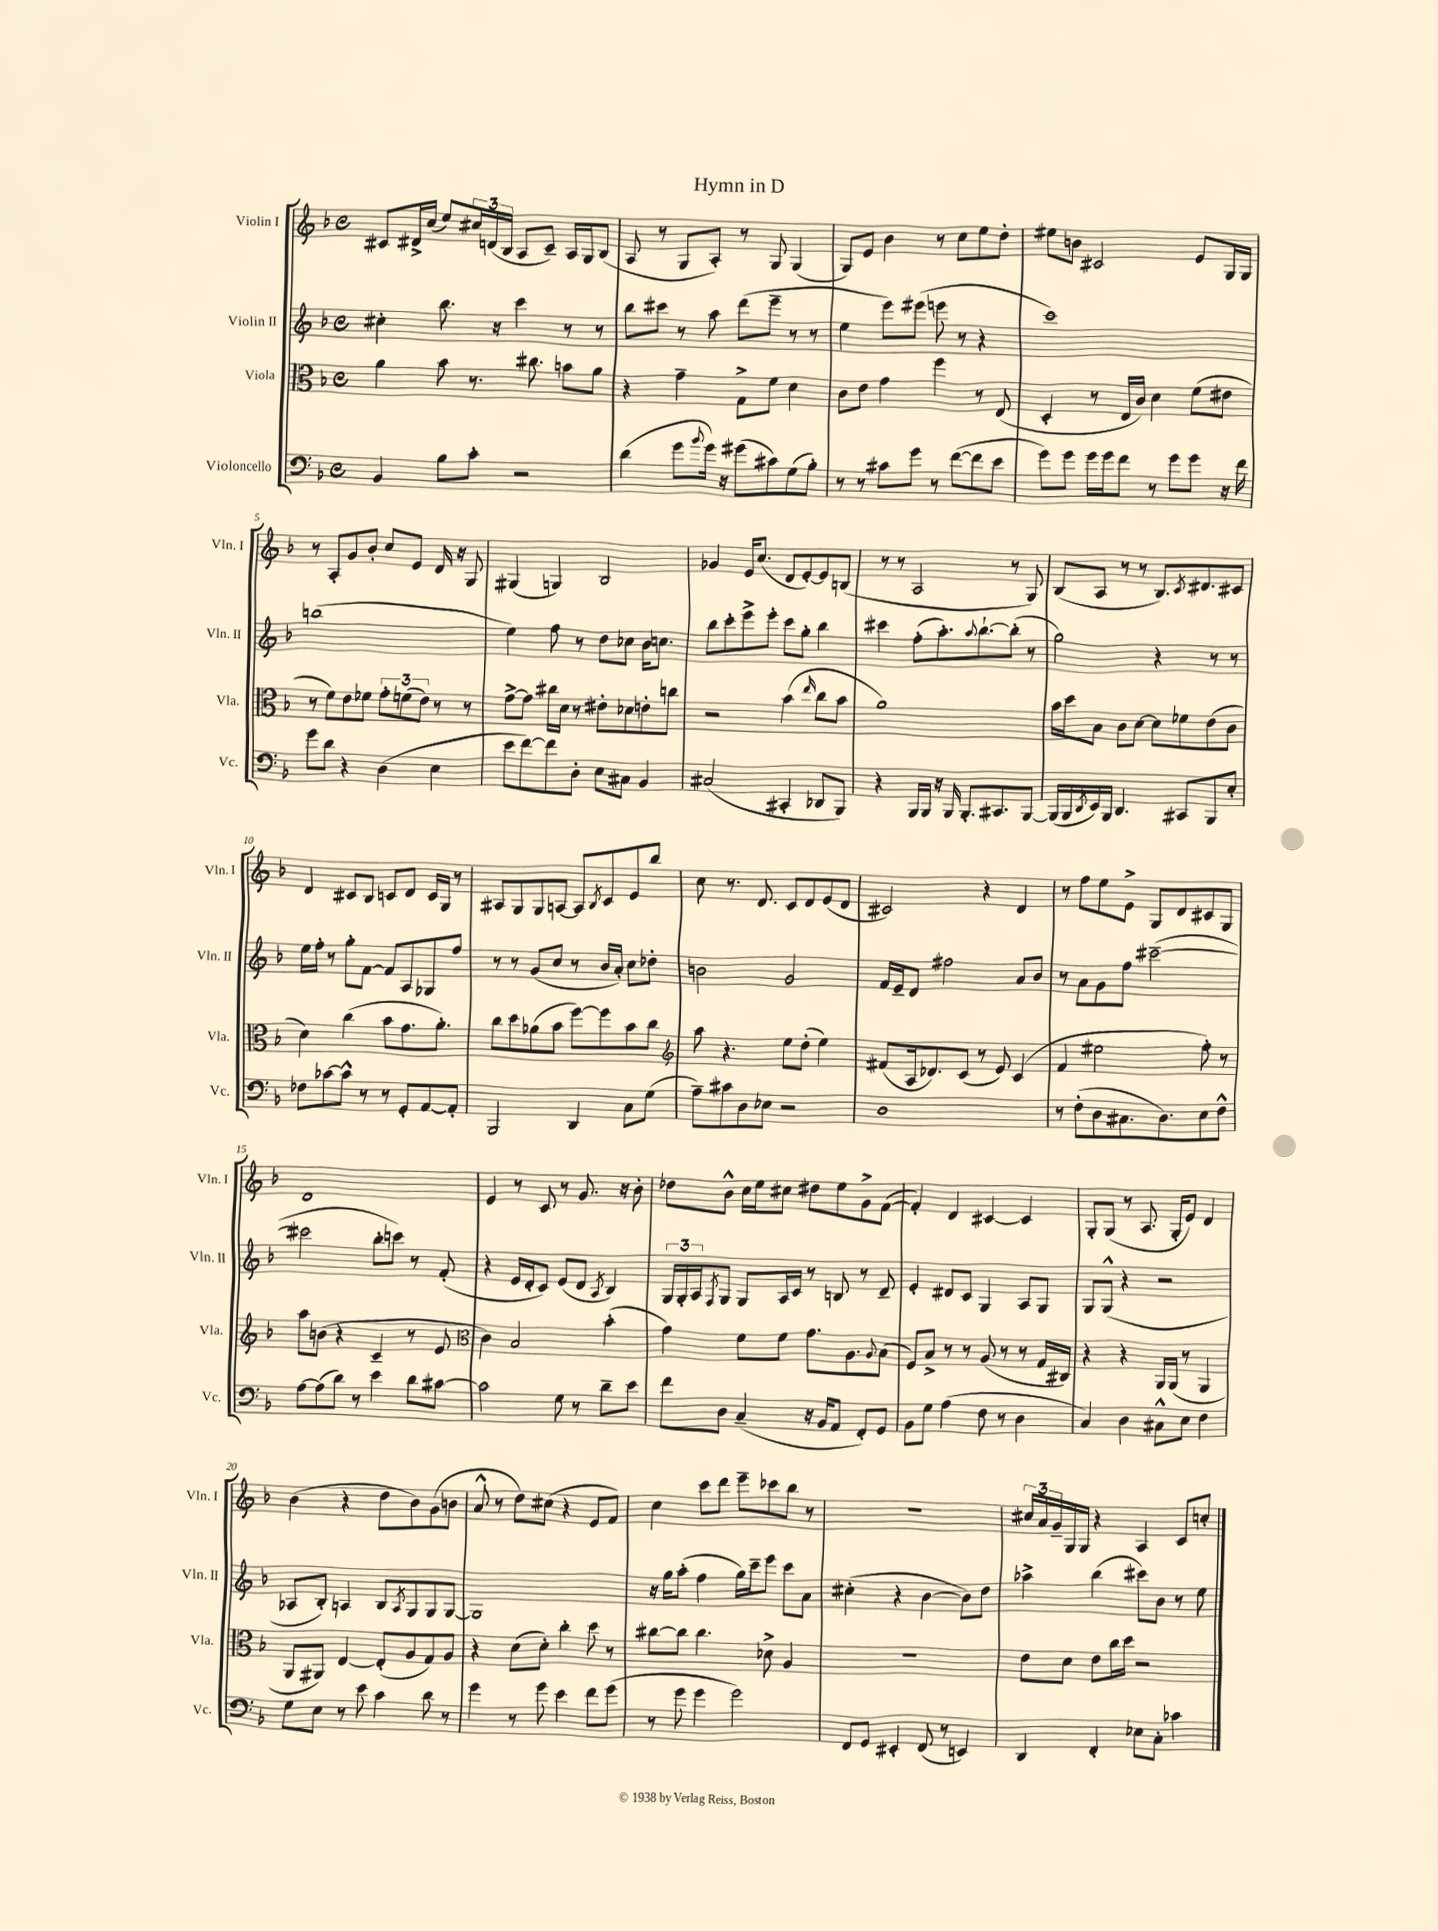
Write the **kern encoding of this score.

**kern	**kern	**kern	**kern
*staff4	*staff3	*staff2	*staff1
*clefF4	*clefC3	*clefG2	*clefG2
*k[b-]	*k[b-]	*k[b-]	*k[b-]
*M4/4	*M4/4	*M4/4	*M4/4
*met(c)	*met(c)	*met(c)	*met(c)
4BB-	4a	4cc#'	8c#
.	.	.	16d#^
.	.	.	(16cc
8B-	8b-	8.bb-	8ee)
8c'	8.r	.	24cc#
.	.	.	(24d
.	.	16r	.
.	.	.	24B-
2r	.	4ccc	8A
.	8.cc#	.	.
.	.	.	8c#~)
.	8b	8r	16A
.	.	.	16G
.	8a	8r	(8B-
=	=	=	=
(4d	4r	8bb-	8A
.	.	8ccc#	8r
8g	4g~	8r	8G
8qqb-	.	.	.
16g)	.	8aa	8A')
16r	.	.	.
(8g#	8G^	(8ddd	8r
8c#)	8f	8eee~	8G
(8G	4d	8r	(4G
8B-')	.	8r	.
=	=	=	=
8r	8c	4ee	8G)
8r	8e	.	8e
8c#	4g	8eee)	4b-
8g	.	(8eee#	.
8r	4ff	8eee	8r
([8f	.	8r	8cc
8f]	8r	4r	8ee
8e	(8E	.	8dd'
=	=	=	=
8g)	4D'	1ccc)	8ee#
8g	.	.	8b
16g	8r	.	2c#
16g	.	.	.
8f	16E	.	.
.	16c)	.	.
8r	4d	.	.
8g	.	.	.
8g	(8f	.	8e
16r	8e#	.	16G
16f	.	.	16G
=	=	=	=
8g	8r	(1bb	8r
8d	8f)	.	8A'
4r	8e	.	8g
.	8f-	.	8b-'
(4D	12g'	.	8cc
.	(12f	.	.
.	.	.	8e
.	12e)	.	.
4E	8r	.	16d
.	.	.	16r
.	8r	.	8G
=	=	=	=
8e	[8g^	4ee)	(4G#
[8f)	8g]	.	.
8f]	16cc#	8ff	4G)
.	16d	.	.
8D'	8r	8r	.
8E	8e#'	8dd	2B-
8C#	8d-	8cc-	.
4BB-	8e'	16b-	.
.	.	8.cc	.
.	8cc	.	.
=	=	=	=
(2C#	2r	8bb-	4g-
.	.	8ccc'	.
.	.	8eee^	16e
.	.	.	(8.cc
.	.	8eee'	.
4CC#'	(4b-	8ccc	8d
.	.	8gg'	[8e')
.	16qqee	.	.
8DD-	8cc	4bb-	8e]
8BBB-)	8b-	.	(8B
=	=	=	=
4r	1a)	4ccc#	8r
.	.	.	8r
16BBB-	.	(8ff'	2A
16BBB-	.	.	.
16r	.	8.aa')	.
16BBB-	.	.	.
8.BBB-'	.	.	.
.	.	8qqaa	.
.	.	[8.bb-`	.
8.CC#	.	.	.
.	.	(8bb-']	8r
[8BBB-	.	8r	8G)
=	=	=	=
(16BBB-]	16b-	2gg)	(8B-
16BBB-	16dd	.	.
8qDD	.	.	.
16EE)	8B-	.	8A
16BBB-	.	.	.
4.DD	8c	.	8r
.	[8d	.	8r
.	8d]	4r	8.B-)
8CC#	8f-	.	.
.	.	.	8qc
.	.	.	8.d#
8BBB-	(8e	8r	.
8E'	8c	8r	8c#
=	=	=	=
8F-	4d)	16ee	4d
.	.	16ff'	.
[8c-	.	8r	.
8c-^^]	(4cc	8gg'	8c#
8r	.	[8f	8B-
8r	8b-	8f]	8c
8GG'	8.g	8A	8d
[8AA	.	8G-	16c
.	8.a')	.	16G
8AA']	.	8ff	8r
=	=	=	=
2BBB-	8cc	8r	8A#
.	8dd	8r	8G
.	(8a-	(8g	8G
.	8b-	8cc	[8A
4DD	[8ff)	8r	8A]
.	.	.	8qB-
.	8ff]	16b-	8c
.	.	16a')	.
8C	8b-	8cc	8e
(8G	8cc	8dd-'	8bb-
=	=	=	=
*	*clefG2	*	*
8A~)	8aa	2b	8cc
8c#	4.r	.	8.r
8D	.	.	.
.	.	.	8.d
8E-	.	.	.
2r	8ee	2g	8c
.	(8dd'	.	8d
.	4ee)	.	(8e
.	.	.	8d
=	=	=	=
1D	(8f#	16f	2c#)
.	.	16e~	.
.	16A	8d	.
.	8.d-)	.	.
.	.	2ff#	.
.	(8c	.	.
.	8r	.	4r
.	8e)	.	.
.	(4c	8a	4d
.	.	8b-	.
=	=	=	=
8r	4f	8r	8r
(8F'	.	8a	8ff
8D	2ee#	8g	8ee
8.C#	.	8ff	8e^
.	.	([2ccc#~	8G
8.D)	.	.	.
.	.	.	8d
8E	8ff')	.	8c#
8F^^	8r	.	8G
=	=	=	=
[8A	8aa	2ccc#]	1d
(8A]	(8b	.	.
8d)	4r	.	.
8r	.	.	.
4e	4c~	8bb-'	.
.	.	8ccc)	.
8d	8r	8r	.
[8c#	8e	(8f'	.
=	=	=	=
*	*clefC3	*	*
2c#]	4c)	4r	4e
.	2B-	16e	8r
.	.	16d'	.
.	.	8c)	8c
8G	.	(8e	8r
8r	.	8d	8.g
.	.	8qA	.
8d~	(4b-'	4B-)	.
.	.	.	16r
8e	.	.	8b-'
=	=	=	=
8f	4g)	24G	8dd-
.	.	24G'	.
.	.	24A	.
.	.	8qF	.
8D	.	8G	8b-^^
(4C~	8f	8G	16cc
.	.	.	16ee
.	8f	16A	8cc#
.	.	16c	.
16r	8.g	8r	8dd#
16BB-	.	.	.
8AA	.	8B	8ee
.	8.A	.	.
8FF')	.	8r	8g^
.	8qqA	.	.
8GG	(8B-	8d~	([8f
=	=	=	=
8BB-	8F)	4e'	4f'])
8G	8B-^	.	.
(4A	8r	8d#	4d
.	8r	8c	.
8F	(8A	4G	[4c#
8r	8r	.	.
4D	8r	8A	4c#]
.	16G	8G	.
.	16C#)	.	.
=	=	=	=
4C)	4r	8G	8G'
.	.	(8G^^	(8G
4D	4r	4r	8r
.	.	.	8.A
8C#^^	16AA	2r	.
.	(16AA	.	16G'
8E	8r	.	8e)
4F	4AA	.	4d
=	=	=	=
8G	8AA	8A-	(4b-
8E	8AA#)	8B-')	.
8r	[4E	4A	4r
8e	.	.	.
4c	(8E']	8B-	8dd
.	.	8qA	.
.	8A	8G	8b-)
8d	8G)	8G	(8g
8r	8A	[8G	8b
=	=	=	=
4g	4r	1G]	8a^^
.	.	.	8r
8r	(8d	.	8dd)
8g	8d')	.	(8cc#
4e	4cc'	.	4r
8f	8dd	.	8e
(8g	8r	.	8f)
=	=	=	=
8r	[8cc#	16r	4cc
.	.	16gg	.
8g	8cc#]	(8aa'	.
4g	4.cc#	4ff	8ccc
.	.	.	8ddd
2g)	.	16gg)	8eee~
.	.	16ccc~	.
.	8d-^	8eee	8ccc-
.	4A	8ccc	8bb-
.	.	8a	8r
=	=	=	=
8FF	1r	(4cc#'	1r
8GG	.	.	.
4EE#'	.	4r	.
(8FF	.	[4b-	.
8r	.	.	.
4EE)	.	8b-])	.
.	.	8dd	.
=	=	=	=
4DD	8e	4aa-^	24cc#
.	.	.	24a
.	.	.	24g~
.	8d	.	16G
.	.	.	16G
4FF'	8e	(4bb-	4r
.	16cc	.	.
.	16dd	.	.
8E-	2r	8ccc#)	4A
8C'	.	8b-	.
4c-	.	8r	8c
.	.	8ee	8cc'
==	==	==	==
*-	*-	*-	*-
